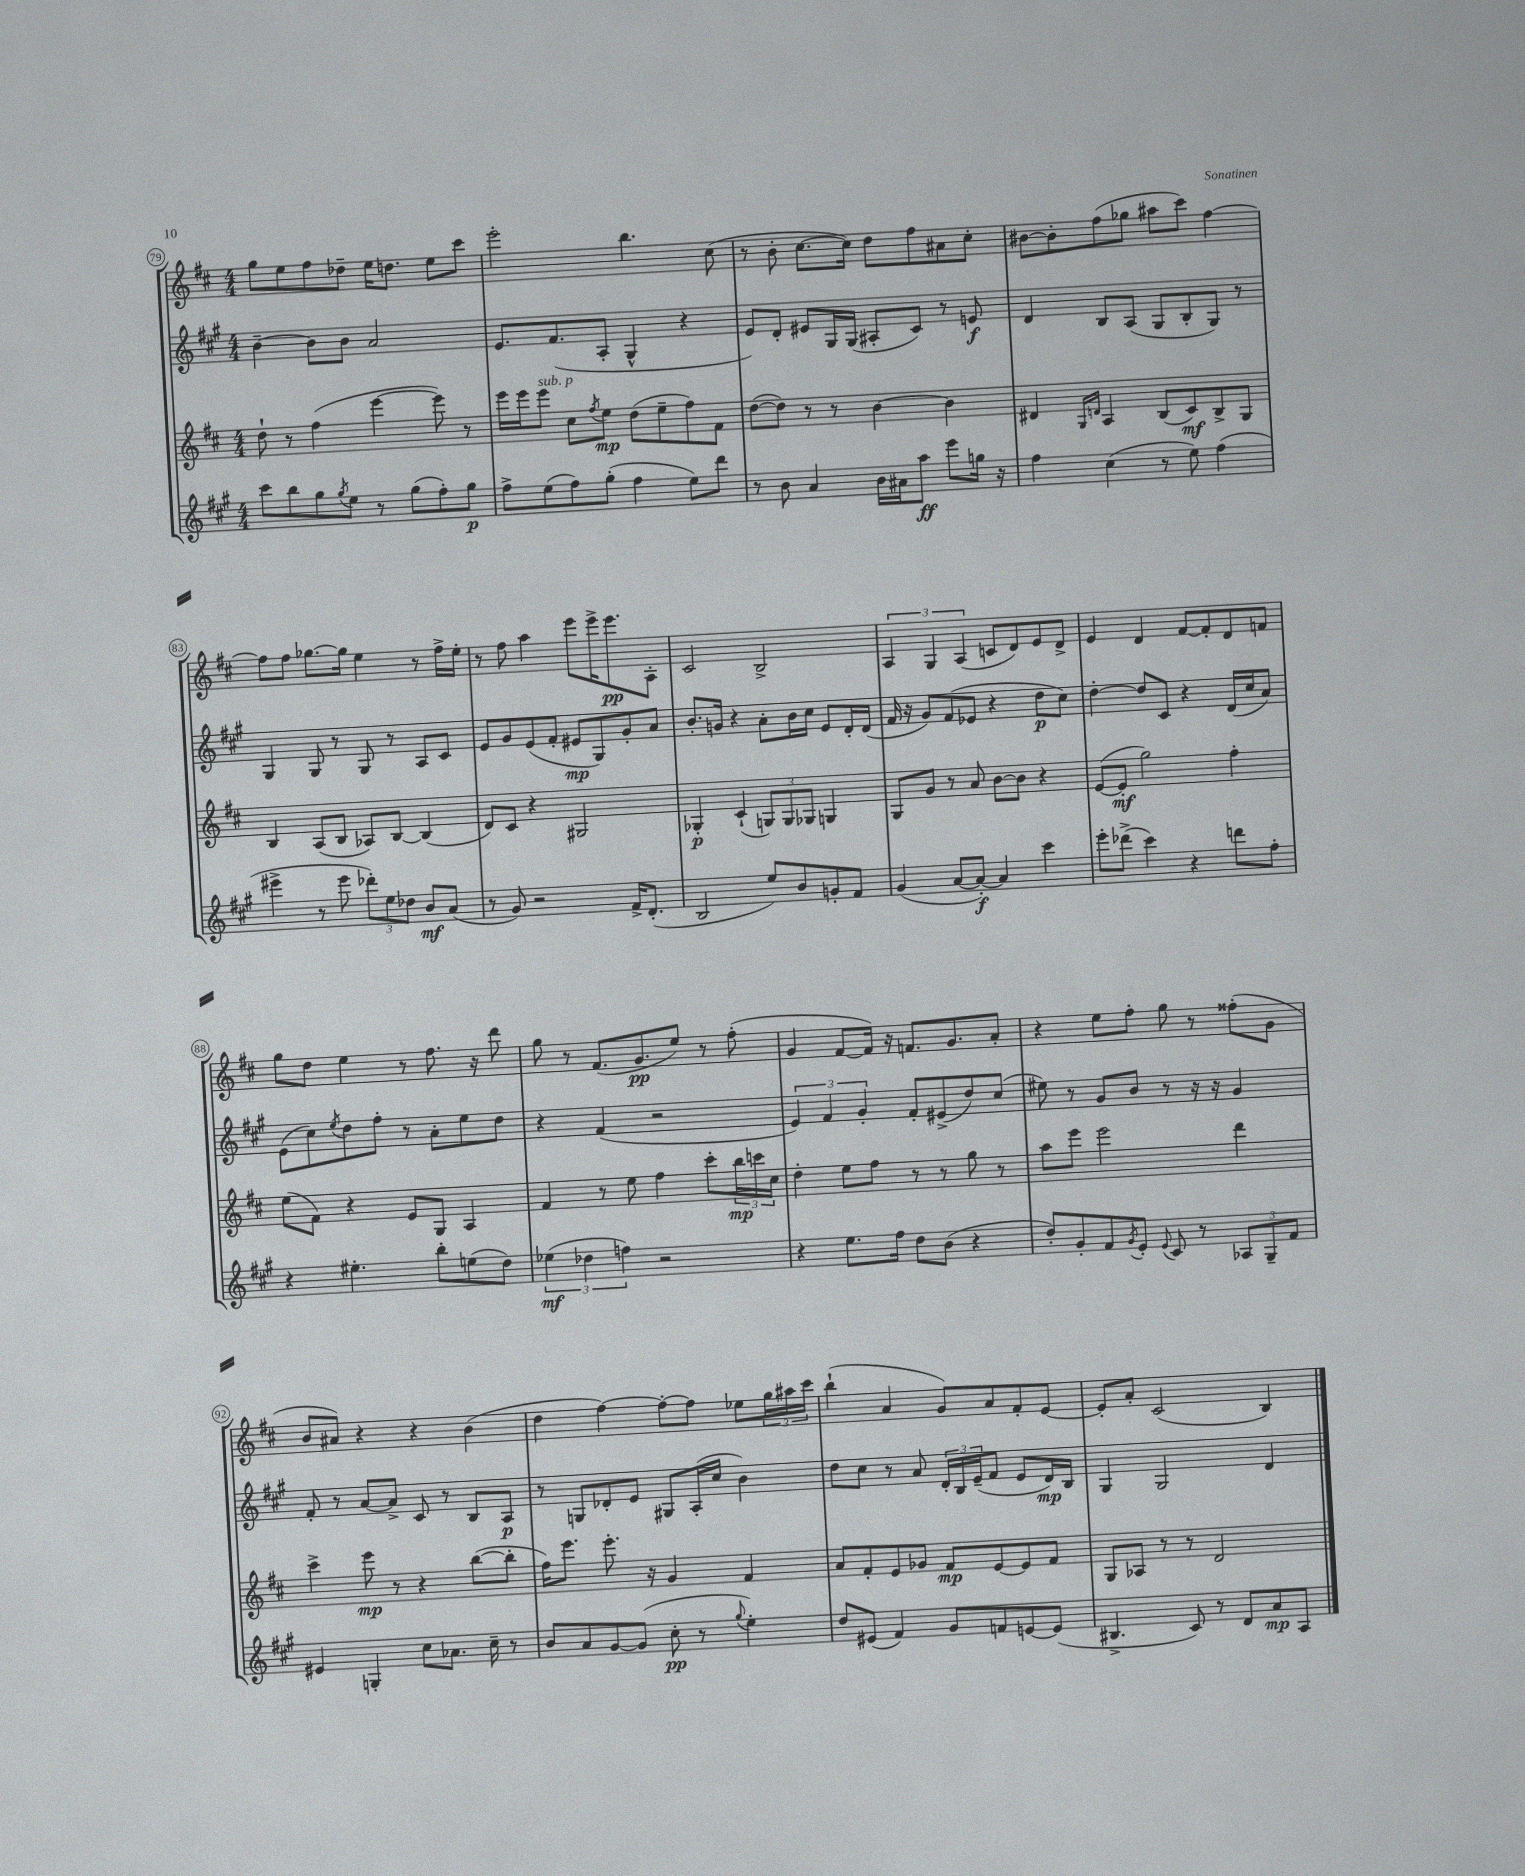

**kern	**kern	**kern	**kern
*staff4	*staff3	*staff2	*staff1
*clefG2	*clefG2	*clefG2	*clefG2
*k[f#c#g#]	*k[f#c#]	*k[f#c#g#]	*k[f#c#]
*M4/4	*M4/4	*M4/4	*M4/4
8ccc#	8dd`	[4b~	8gg
8bb	8r	.	8ee
8gg#	(4ff#	8b]	8ff#
8qgg#	.	.	.
8ee	.	8b	8dd-~
8r	[4eee	2a	16ee
.	.	.	8.dd
(8gg#	.	.	.
8ff#')	8eee])	.	8ee
8gg#	8r	.	8ccc#
=	=	=	=
8ff#^	16eee	8.e	2eee'
.	16eee	.	.
(8ee	8eee	.	.
.	.	(8.f#	.
8ff#)	8cc#	.	.
.	8qff#	.	.
(8gg#'	8ee	8A'	.
4ff#	(8dd	4G#^^	4.bb
.	8ee~	.	.
8ee)	8ff#)	4r	.
8ddd	8f#	.	(8cc#
=	=	=	=
8r	([8dd	8e)	8r
8b	8dd])	8d'	8b'
4a	8r	8e#	[8.cc#
.	8r	16G#	.
.	.	(16G#	16cc#])
16b	[4b	8A#'	8dd
16a#	.	.	.
8aa	.	8c#)	8ff#
8eee	4b]	8r	8a#
16gg	.	8e	8cc#'
16r	.	.	.
=	=	=	=
4ff#	4d#	4d	[8b#
.	.	.	8b#']
.	16qqG	.	.
.	16qqd	.	.
(4cc#	4A	8B	(8ff#
.	.	(8A	8gg-
8r	(8B	8G#	8aa#
8ee)	8c#)	8B'	8ccc#)
(4ff#	8B^	8G#)	[4ff#
.	8G	8r	.
=	=	=	=
4eee#^	4B	4G#	8ff#]
.	.	.	8ff#
8r	(8A	8G#	[8.gg-
8eee#	8B	8r	.
.	.	.	16gg-]
12ddd-')	8A-)	8G#	4ee
12ee	.	.	.
.	[8B	8r	.
12dd-	.	.	.
8b	(4B]	8A	8r
(8a	.	8c#	16ff#^
.	.	.	16ee'
=	=	=	=
8r	8d)	8e	8r
8g#)	8c#	8g#	8ff#
2r	4r	(8e	4aa
.	.	8f#'	.
.	2G#	8e#	8eee
.	.	8G#)	16eee^
.	.	.	8.eee
16f#^	.	8g#'	.
(8.d'	.	.	.
.	.	8a	8A'
=	=	=	=
2B	4G-'	8.b'	2c#
.	.	16g	.
.	(4c#`	4r	.
8ee)	12G)	8a'	2B^
.	12G	.	.
8b	.	16b	.
.	12G-	.	.
.	.	16cc#	.
8g'	4G	8e	.
8f#	.	16d'	.
.	.	(16d	.
=	=	=	=
(4g#	8G	16f#	6A
.	.	16r	.
.	8g	8g#)	.
.	.	.	6G
[8a	8r	(8f#	.
.	.	.	(6A
8a'_)	8a	8e-	.
4a]	[8b	4r	8c
.	8b]	.	8d)
4ccc#	4r	8dd	8e
.	.	8cc#)	8d^
=	=	=	=
8eee'	([8e	[4dd'	4e
(8ddd-^	8e']	.	.
4ccc#)	2gg)	8dd]	4d
.	.	8c#	.
4r	.	4r	[8f#
.	.	.	8f#']
8ddd	4ff#'	(16d	8d
.	.	16cc#	.
8ff#'	.	8a)	8f
=	=	=	=
4r	(8ee	(8e	8gg
.	8f#)	8cc#)	8dd
.	.	8qee	.
4.ee#'	4r	8dd	4ee
.	.	8ff#'	.
.	8e	8r	8r
8bb'	8G	8a'	8.ff#
(8ee	4A	8ee	.
.	.	.	16r
8dd)	.	8dd	8ddd
=	=	=	=
(6ee-	4f#	4r	8gg
.	.	.	8r
6dd-	.	.	.
.	8r	(4f#	(8.f#
6ff)	.	.	.
.	8ee	.	.
.	.	.	8.g
2r	4ff#	2r	.
.	.	.	8ee)
.	8ccc#'	.	8r
.	24bb	.	(8ff#'
.	24ccc	.	.
.	24cc#	.	.
=	=	=	=
4r	4dd'	6e)	4g
.	.	6f#	.
8.ee	8ee	.	[8f#
.	.	6g#'	.
.	8ff#	.	16f#])
16ff#	.	.	16r
8dd	8r	8f#'	8.f
(8b	8r	(8e#^	.
.	.	.	8.g
4r	8gg	8dd)	.
.	8r	(8cc#	8a'
=	=	=	=
8dd')	8aa	8ee#)	4r
8g#'	8eee	8r	.
8f#	2eee	8g#	8ee
8qg#	.	.	.
8e'	.	8b	8ff#'
8qqe	.	.	.
8c#	.	8r	8gg
8r	.	16r	8r
.	.	16r	.
12A-	4ddd	4g#	(8ff##'
12G#~	.	.	.
.	.	.	8g
12f#	.	.	.
=	=	=	=
4e#	4ccc#^	8f#'	8b
.	.	8r	8a#)
4G'	8eee	[8a	4r
.	8r	8a^]	.
8cc#	4r	8c#	4r
8.a-	.	8r	.
.	([8bb	8B	(4b
16cc#~	.	.	.
8r	8bb']	8A	.
=	=	=	=
8b	16ff#)	8r	4dd
.	8.eee	.	.
8a	.	8G	.
[8g#	8.eee'	8d-'	[4ff#)
(8g#]	.	8e	.
.	16r	.	.
8cc#'	4g	8G#	8ff#'_
8r	.	(16A'	8ff#]
.	.	16cc#	.
8qqgg#	.	.	.
4ee')	4f#	4b)	8ee-
.	.	.	24gg
.	.	.	24aa#
.	.	.	24ccc#
=	=	=	=
8dd	8a	8dd	(4bb`
(8e#	8f#'	8cc#	.
4f#)	8e	8r	4a
.	8g-	8a	.
8g#	8f#	24d'	8g)
.	.	24B	.
.	.	(24e~	.
8f	[8e	8f#	8a
[8e	8e]	8e	8f#'
(8e]	8f#	16d)	[8e
.	.	16B	.
=	=	=	=
4.B#^	8G	4G#	8e']
.	8A-	.	8a'
.	8r	2G#	(2c#
8c#)	8r	.	.
8r	2d	.	.
8d	.	.	.
8a	.	4d	4B)
8A	.	.	.
==	==	==	==
*-	*-	*-	*-
